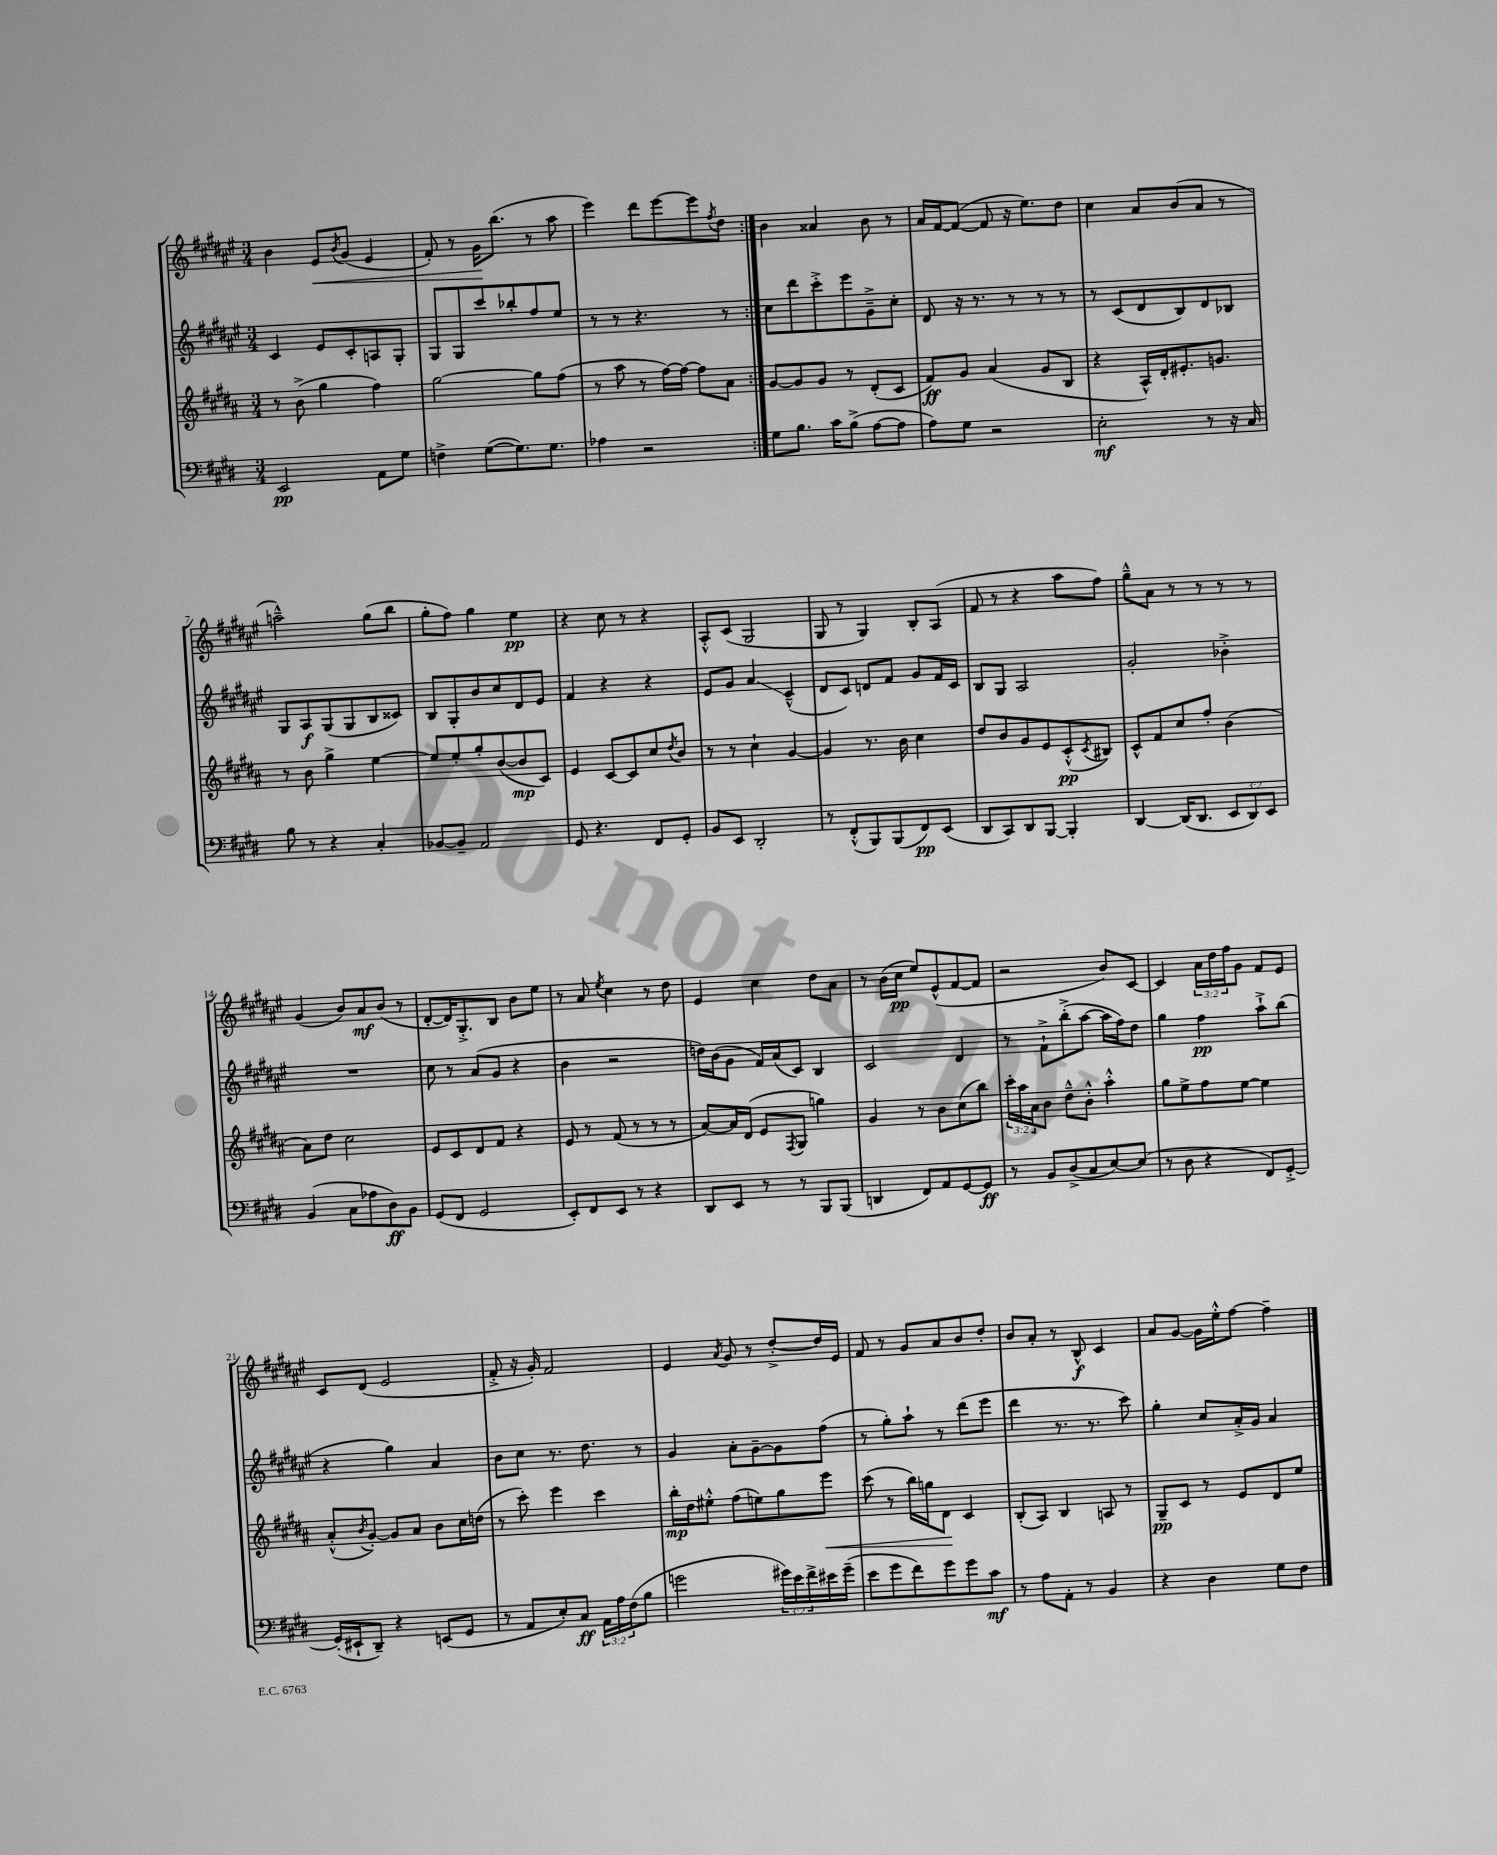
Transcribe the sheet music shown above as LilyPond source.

<<
\new StaffGroup <<
\new Staff = "s0" {
    \clef treble \key fis \major \numericTimeSignature \time 3/4 \override Staff.TupletNumber.text = #tuplet-number::calc-fraction-text
    \repeat volta 2 { b'4 eis'8\< \acciaccatura { b'8 } gis'8( eis'4 |
    fis'8-.) r8 gis'16\! b''8.( r8 ais''8 |
    eis'''4) dis'''8 eis'''8~ eis'''8 \acciaccatura { fis''8 } dis''8 | }
    b'4 aisis'4 b'8 r8 |
    ais'16 fis'16~ fis'8~( fis'8 r16 eis''8.) dis''8 |
    cis''4 ais'8 b'8( ais'8 r8 |
    a''2---^) gis''8( b''8 |
    gis''8-. fis''8) gis''4 eis''4\pp |
    r4 cis''8 r8 r4 |
    ais8-.-^ cis'8( gis2 |
    gis8 r8 gis4) b8-. ais8( |
    fis'8 r8 r4 ais''8 fis''8) |
    gis''8---^ ais'8 r8 r8 r8 r8 |
    gis'4( b'8) ais'8\mf b'8( r8 |
    dis'8~-. dis'16) gis8.-.-> b8 b'8 eis''8 |
    r8 ais'8 \acciaccatura { eis''8 } cis''4 r8 dis''8 |
    eis'4 cis''4 dis''8 ais'8 |
    r8 b'16( cis''16\pp eis''8) eis'8-^( fis'8~ fis'8 |
    r2 b'8) cis'8~ |
    cis'4 \tuplet 3/2 { ais'16 dis''16 fis''16 } gis'8 fis'8 eis'8 |
    cis'8 dis'8( eis'2 |
    fis'8-.-> r16 gis'16-.) fis'2 |
    eis'4 \acciaccatura { ais'8 } gis'8 r8 dis''8~-.-> dis''16 eis'16 |
    fis'8 r8 gis'8 ais'8 b'8 dis''8-. |
    b'8 ais'8-. r8 b8-^\f cis'4 |
    ais'8 gis'8~ gis'16 eis''16-.-^ fis''8~ fis''4-- \bar "|." |
}
\new Staff = "s1" {
    \clef treble \key fis \major \numericTimeSignature \time 3/4
    \repeat volta 2 { cis'4 eis'8 cis'8-. a8 gis8-. |
    gis8 gis8 cis'''8 bes''8-. fis''8 eis''8 |
    r8 r8 r4. r8 | }
    cis''8 dis'''8 cis'''8-.-> eis'''8 gis'8---> cis''8-. |
    dis'8 r16 r8. r8 r8 r8 |
    r8 cis'8( dis'8 b8) dis'8 bes8 |
    gis8 ais8\f gis8( gis8 b8 cisis'8) |
    b8 gis8-. b'8 cis''8 dis'8 eis'8 |
    fis'4 r4 r4 |
    eis'8 gis'8 ais'4\glissando cis'4---^( |
    dis'8 cis'8) d'8 fis'8 gis'8 fis'16 cis'16 |
    b8 gis8 ais2 |
    gis'2-. bes'4-.-> |
    R2. |
    cis''8 r8 ais'8( gis'8 r4 |
    b'4 r2 |
    d''16) b'16( gis'8 fis'16) ais'16( cis'8) b4 |
    cis'2 dis'4 |
    r8 fis'8-!-> b''8-.->( ais''8~ ais''16 fis''16) dis''8 |
    gis''4 fis''4\pp ais''8-!-> b''8( |
    r4 gis''4) ais'4 |
    b'8 cis''8 r8. dis''8. r8 |
    gis'4 ais'8-. gis'8~-- gis'8 fis''8( |
    r8 gis''8-.) ais''8-! r8 dis'''8( eis'''8 |
    dis'''4 r8. r8. cis'''8) |
    gis''4-. cis''8 ais'16-.-> gis'16 ais'4 \bar "|." |
}
\new Staff = "s2" {
    \clef treble \key b \major \numericTimeSignature \time 3/4 \override Staff.TupletNumber.text = #tuplet-number::calc-fraction-text
    \repeat volta 2 { r8 b'8->( gis''4 fis''4) |
    gis''2~ gis''8 fis''8( |
    r8 ais''8 r8 fis''16~) fis''16~ fis''8 ais'8 | }
    gis'8~ gis'8 gis'8 r8 dis'8-.( cis'8 |
    fis'8\ff) gis'8 ais'4( gis'8 b8 |
    r4 ais16-^) dis'16-. eis'8.-. g'8. |
    r8 b'8 gis''4-> e''4~ |
    e''8 e''8-. gis''8-. b'8~( b'8\mp cis'8) |
    e'4 cis'8~ cis'8 cis''8 \acciaccatura { dis''8 } b'8 |
    r8 r8 cis''4-! gis'4~ |
    gis'4 r8. b'16 cis''4 |
    dis''8 b'8 gis'8 e'8 cis'8-.-^\pp( \acciaccatura { cis'8 } bis8) |
    cis'8-^ fis'8 cis''8 fis''8-. b'4( |
    ais'8) dis''8 cis''2 |
    e'8 cis'8 dis'8 fis'8 r4 |
    e'8 r8 fis'8( r8 r8 r8 |
    ais'8~) ais'16 dis'16( e'8 \acciaccatura { fis8 } gis8 g''4) |
    gis'4 r8 b'8 cis''8( b''8) |
    \tuplet 3/2 { cis'''16-. ais''16 ais'16 } b'8 dis''8---^ b'8-.-^ ais''4-.-^ |
    gis''8 e''8-> fis''8 e''8~ e''4 |
    ais'8-.-^( \acciaccatura { b'8 } gis'8~-.) gis'8 ais'8 b'8 cis''16 d''16( |
    r8 cis'''8-.) e'''4 cis'''4 |
    b''16-.\mp dis''16 eis''8-.-^ fis''8( e''8) gis''8 e'''8\< |
    cis'''8( r8 b''16) g''16 dis'8\! cis'4 |
    b8-.( ais8) b4 a8 r8 |
    gis8--\pp cis'8 r8 e'8 dis'8 e''8 \bar "|." |
}
\new Staff = "s3" {
    \clef bass \key e \major \numericTimeSignature \time 3/4 \override Staff.TupletNumber.text = #tuplet-number::calc-fraction-text
    \repeat volta 2 { e,2\pp a,8 gis8 |
    f4-> gis8~( gis8.) gis8. |
    aes4 r2 | }
    gis8 b8. cis'16 b8->( a8~ a8 |
    a8) gis8 r2 |
    e2-.\mf r8 r16 cis16 |
    b8 r8 r4 cis4-. |
    bes,8~ bes,8-- a,2 |
    gis,8 r4. fis,8 gis,8-. |
    b,8 e,8 dis,2-. |
    r8 fis,8-.-^( b,,8) b,,8( fis,8\pp) e,8( |
    dis,8 cis,8) dis,8 b,,8~ b,,4-. |
    dis,4~ dis,16( dis,8. \tuplet 3/2 { e,8 dis,8) e,8 } |
    b,4( cis8 aes8 dis8\ff) b,8 |
    gis,8( fis,8 gis,2 |
    e,8-.) fis,8 e,8 r8 r4 |
    dis,8 e,8 r8 r8 b,,8 b,,8( |
    d,4 fis,8) a,8 gis,8~ gis,8\ff |
    r8 b,8 dis8->( cis8 e8~) e8( |
    r8 dis8 r4 fis,8) gis,8~-.-> |
    gis,16-.( eis,16-! dis,8--) r4 e,8( gis,8 |
    r8 a,8 e8-.) cis8\ff \tuplet 3/2 { a,16 a16 fis16( } b8 |
    g'2 \tuplet 3/2 { gis'16) e'16 fis'16-> } eis'16 gis'16--( |
    e'8 gis'8 fis'8) gis'8 gis'8 cis'8\mf |
    r8 a8 a,8-. r8 b,4 |
    r4 dis4 gis8 fis8 \bar "|." |
}
>>
>>
